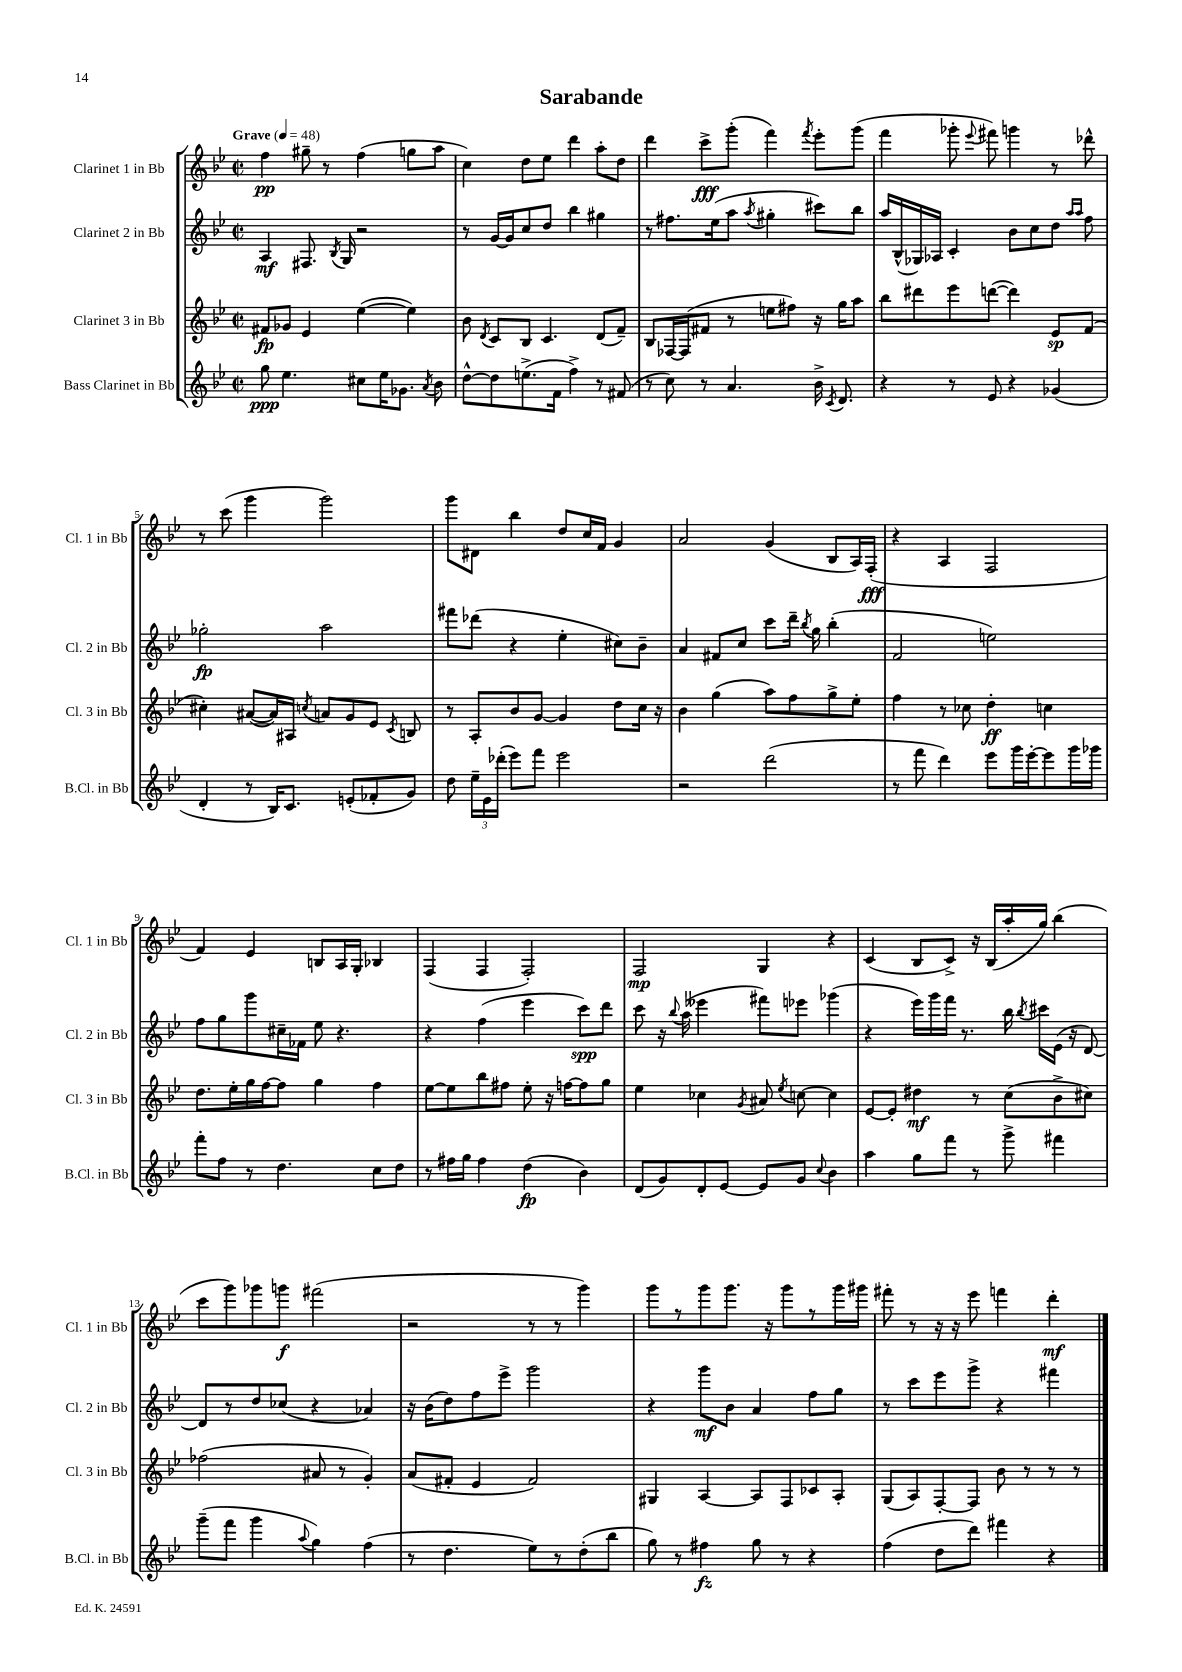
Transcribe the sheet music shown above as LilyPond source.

\header { title = "Sarabande" }
<<
\new StaffGroup <<
\new Staff = "s0" \with { instrumentName = "Clarinet 1 in Bb" shortInstrumentName = "Cl. 1 in Bb" } {
    \clef treble \key bes \major \defaultTimeSignature \time 2/2 \tempo "Grave" 4 = 48
    \autoBeamOff f''4\pp gis''8-- r8 f''4( g''8[ a''8] |
    c''4) d''8[ ees''8] d'''4 a''8[-. d''8] |
    d'''4 c'''8[->\fff g'''8]-.( f'''4) \acciaccatura { f'''8 } ees'''8[-. g'''8]( |
    f'''4 ges'''8-. \appoggiatura { ees'''8 } fis'''8) g'''4 r8 des'''8-^ |
    r8 c'''8( g'''4 g'''2) |
    g'''8[ dis'8] bes''4 d''8[ c''16 f'16] g'4 |
    a'2 g'4( bes8[ a16) f16]-.\fff( |
    r4 a4 f2 |
    f'4) ees'4 b8[ a16 g16]-. bes4 |
    f4( f4 f2-.) |
    f2\mp g4 r4 |
    c'4( bes8[ c'8]->) r16 bes16[( a''16-. g''16]) bes''4( |
    c'''8[ g'''8) ges'''8 g'''8]\f fis'''2( |
    r2 r8 r8 g'''4) |
    g'''8[ r8 g'''8 g'''8.] r16 g'''8[ r8 g'''16 gis'''16] |
    fis'''8-. r8 r16 r16 ees'''8 f'''4 d'''4-.\mf \bar "|." |
}
\new Staff = "s1" \with { instrumentName = "Clarinet 2 in Bb" shortInstrumentName = "Cl. 2 in Bb" } {
    \clef treble \key bes \major \defaultTimeSignature \time 2/2
    \autoBeamOff a4\mf fis8. \acciaccatura { bes8 } g16 r2 |
    r8 g'16[~ g'16 c''8 d''8] bes''4 gis''4 |
    r8 fis''8.[ ees''16( a''8] \acciaccatura { a''8 } gis''4-. cis'''8[) bes''8] |
    a''16[ bes16-^( ges16) aes16] c'4-. bes'8[ c''8 d''8] \grace { a''16[ a''16] } f''8 |
    ges''2-.\fp a''2 |
    fis'''8[ des'''8]( r4 ees''4-. cis''8[) bes'8]-- |
    a'4 fis'8[ c''8] c'''8[ d'''16]-- \acciaccatura { bes''8 } g''16 bes''4-.( |
    f'2 e''2) |
    f''8[ g''8 g'''8 cis''16-- fes'16] ees''8 r4. |
    r4 f''4( ees'''4 c'''8[\spp) d'''8] |
    c'''8 r16 \appoggiatura { bes''8 } a''16( eeses'''4 fis'''8[) ees'''8] ges'''4( |
    r4 ees'''16[) g'''16 f'''16] r8. bes''16 \acciaccatura { bes''8 } cis'''16[ ees'16]( r16 d'8~) |
    d'8[ r8 d''8 ces''8]( r4 aes'4) |
    r16 bes'16[( d''8) f''8 ees'''8]-> g'''2 |
    r4 g'''8[\mf bes'8] a'4 f''8[ g''8] |
    r8 c'''8[ ees'''8 g'''8]-> r4 fis'''4 \bar "|." |
}
\new Staff = "s2" \with { instrumentName = "Clarinet 3 in Bb" shortInstrumentName = "Cl. 3 in Bb" } {
    \clef treble \key bes \major \defaultTimeSignature \time 2/2
    \autoBeamOff fis'8[\fp ges'8] ees'4 ees''4~( ees''4) |
    bes'8 \acciaccatura { d'8 } c'8[ bes8] c'4. d'8[( f'8]--) |
    bes8[ fes16~ fes16( fis'8] r8 e''8[ fis''8]) r16 g''16[ a''8] |
    bes''8[ dis'''8 ees'''8 d'''8]~( d'''4) ees'8[\sp f'8]( |
    cis''4-.) ais'8[~( ais'16) ais16] \acciaccatura { c''8 } a'8[ g'8 ees'8] \acciaccatura { c'8 } b8 |
    r8 a8[-. bes'8 g'8]~ g'4 d''8[ c''16] r16 |
    bes'4 g''4( a''8[) f''8 g''8-> ees''8]-. |
    f''4 r8 ces''8 d''4-.\ff c''4 |
    d''8.[ ees''16-. g''16 f''16~ f''8] g''4 f''4 |
    ees''8[~ ees''8 bes''8 fis''8] ees''8-. r16 f''16[~ f''8 g''8] |
    ees''4 ces''4 \acciaccatura { g'8 } ais'8 \acciaccatura { ees''8 } c''8~ c''4 |
    ees'8[~ ees'8]-. dis''4\mf r8 c''8[( bes'8-> cis''8]) |
    fes''2( ais'8 r8 g'4-.) |
    a'8[( fis'8]-. ees'4 fis'2) |
    gis4 a4~ a8[ f8 ces'8 a8]-. |
    g8[( a8) f8~-. f8] bes'8 r8 r8 r8 \bar "|." |
}
\new Staff = "s3" \with { instrumentName = "Bass Clarinet in Bb" shortInstrumentName = "B.Cl. in Bb" } {
    \clef treble \key bes \major \defaultTimeSignature \time 2/2
    \autoBeamOff g''8\ppp ees''4. cis''8[ ees''16 ges'8.] \acciaccatura { a'8 } bes'8 |
    d''8[~-^ d''8 e''8.->( f'16] f''4->) r8 fis'8( |
    r8 c''8) r8 a'4. bes'16-> \acciaccatura { c'8 } d'8. |
    r4 r8 ees'8 r4 ges'4( |
    d'4-. r8 bes16[) c'8.] e'8[-.( fes'8-. g'8]) |
    d''8 \tuplet 3/2 { ees''16[-- ees'16 des'''16]-.( } ees'''8[) f'''8] ees'''2 |
    r2 d'''2( |
    r8 f'''8 d'''4) ees'''8[ g'''16 ees'''16~-. ees'''8 g'''16 ges'''16] |
    f'''8[-. f''8] r8 d''4. c''8[ d''8] |
    r8 fis''16[ g''16] fis''4 d''4\fp( bes'4) |
    d'8[( g'8) d'8-. ees'8]~ ees'8[ g'8] \appoggiatura { c''8 } bes'4 |
    a''4 g''8[ f'''8] r8 g'''8-> fis'''4 |
    g'''8[--( f'''8] g'''4 \appoggiatura { a''8 } g''4) f''4( |
    r8 d''4. ees''8[) r8 d''8-.( bes''8] |
    g''8) r8 fis''4\fz g''8 r8 r4 |
    f''4( d''8[ d'''8]) fis'''4 r4 \bar "|." |
}
>>
>>
